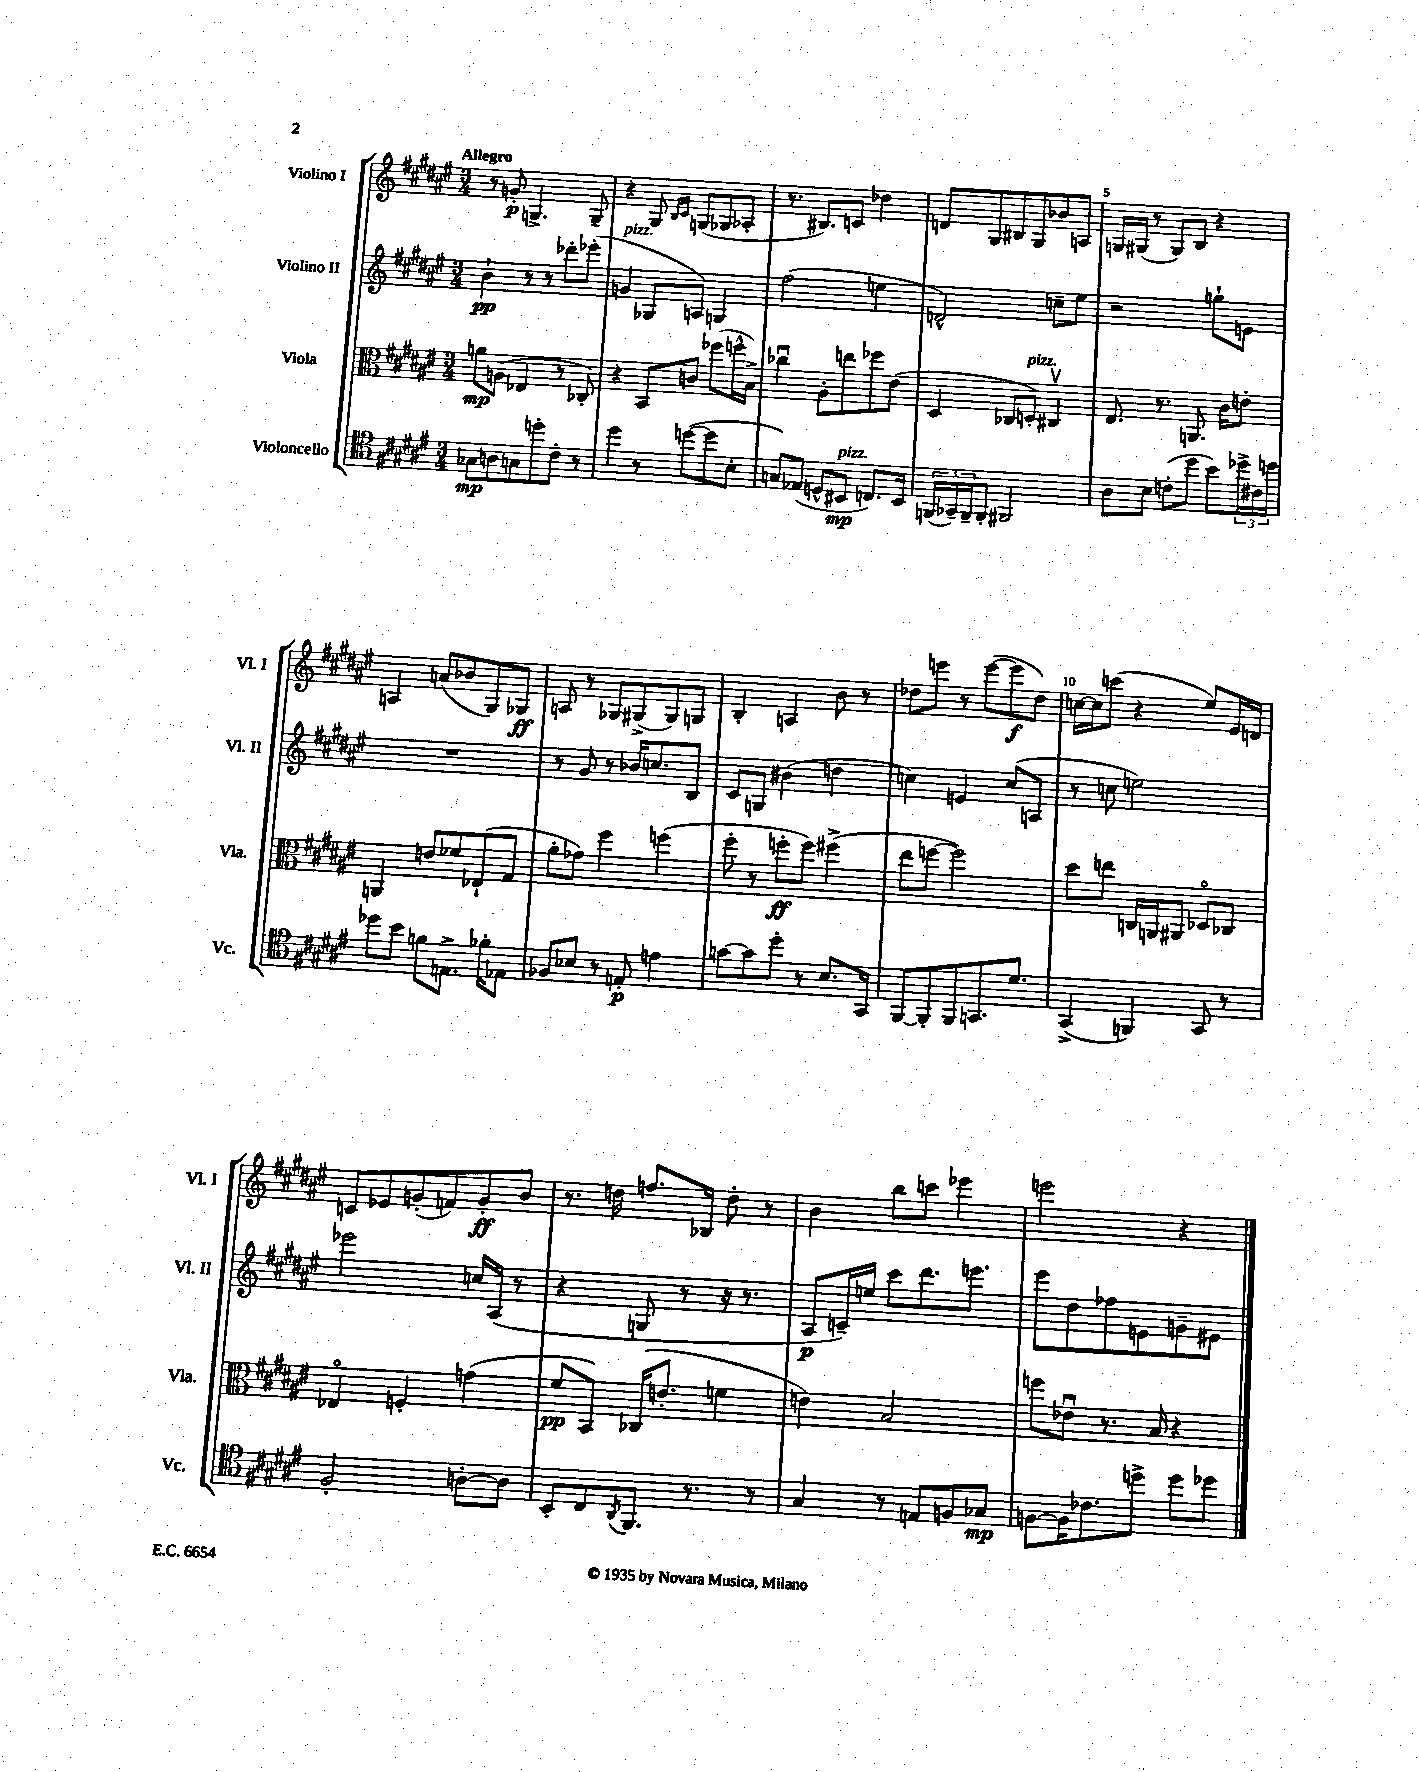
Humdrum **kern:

**kern	**kern	**kern	**kern
*staff4	*staff3	*staff2	*staff1
*clefC4	*clefC3	*clefG2	*clefG2
*k[f#c#g#d#a#e#]	*k[f#c#g#d#a#e#]	*k[f#c#g#d#a#e#]	*k[f#c#g#d#a#e#]
*M3/4	*M3/4	*M3/4	*M3/4
8G-	8a	4b`	8r
8A	(8A	.	8g'
8G	4E-	8r	4.G^
8dd'	.	8r	.
8c#'	8r	8ddd-'	.
8r	8C-')	(8eee-'	8G~
=	=	=	=
4dd#	4r	4g	4r
8r	8BB	8G-	8G#
.	.	.	16qqB
.	.	.	16qqc#
([8dd	8c	8A)	(8G
8dd]	(8ff-	4G	8G-
8B'	16ff^^	.	8A-'
.	16B^)	.	.
=	=	=	=
8G)	4cc-u	(2ff#	8.r
(8E-	.	.	.
.	.	.	8.B#)
8D^^	8A#'	.	.
8BB#	8ee	.	8c
8.C)	8ff-	4ee	4dd-
.	(8e#	.	.
16BB#	.	.	.
=	=	=	=
(24FF	4D#	2d^^)	8d
24GG-~)	.	.	.
24FF~	.	.	.
8FF'	.	.	8G#
2FF#	8C-	.	8B#
.	8D')	.	8G#
.	4C#v	8cc~	8b-
.	.	8ee#	8A
=	=	=	=
8A#	8.E#	2r	16G
.	.	.	(16G#
8B	.	.	8r
.	8.r	.	.
(8c'	.	.	8G#)
8dd#	8.AA	.	8B
8b)	.	8gg`	4r
.	16c#	.	.
24dd-^	8e'	8e	.
24c#	.	.	.
24dd	.	.	.
=	=	=	=
8dd-	4AA	2.r	4A
8b	.	.	.
8f	8e	.	(8a
8.E^	8f-	.	8b-
.	(8E-`	.	8G#)
16f-'	.	.	.
8E-	8G#	.	8G-
=	=	=	=
8F-	8a#'	8r	8A
8B-	8g-)	8g#	8r
8r	4ff#	8r	8G-
8E'	.	16b-	(8G#^
.	.	8.cc	.
4e	(4ff	.	8G#)
.	.	8B	8G
=	=	=	=
[8g	8ff#'	8c#	4B'
8g]	8r	8G	.
8dd#'	8ff'	(4b#	4A
8r	8ff)	.	.
8.B	(4ff#^	4dd	8b
.	.	.	8r
16GG#	.	.	.
=	=	=	=
[8FF#	8ee#	4cc)	8dd-
8FF#']	[8ff	.	8eee
8FF#	2ff])	4e	8r
8.GG	.	.	([8eee
.	.	(8cc	8eee]
8.d#	.	.	.
.	.	8A	8dd-)
=	=	=	=
(4GG#^	8dd#	8r	[16cc
.	.	.	16cc]
.	8ee	8cc	(8ccc
4FF)	16C	2ee)	4r
.	16AA	.	.
.	8AA#	.	.
8GG#	8D-o	.	8ee#)
8r	8C-	.	16e#
.	.	.	16d
=	=	=	=
2F#'	4E-o	2eee-	8c
.	.	.	8e-
.	4F'	.	(8g'
.	.	.	8f)
[8A'	(4g	16cc	8g'
.	.	(16A#	.
8A]	.	8r	8b
=	=	=	=
8BB'	8f#	4r	8.r
8C#	8BB)	.	.
.	.	.	16dd
8qAA#	.	.	.
8.FF#	(16C-	8G	8.ff
.	8.e'	.	.
.	.	8r	.
8.r	.	.	16B-
.	4f	16r	8dd'
.	.	8.r	.
8r	.	.	8r
=	=	=	=
4G#	4e)	8A#	4b
.	.	16c~)	.
.	.	16ee	.
8r	2B	8ccc#	8bb
8E	.	8.ddd#	8ccc
8F	.	.	4eee-
.	.	8.eee	.
8G-	.	.	.
=	=	=	=
[8F	8ff	8eee#	2eee
16F]	8e-u	8dd#	.
8.c-	.	.	.
.	8.r	8ff-	.
8dd^	.	8e	.
.	16B	.	.
8dd	4r	8g~	4r
8dd-	.	8e#	.
==	==	==	==
*-	*-	*-	*-
